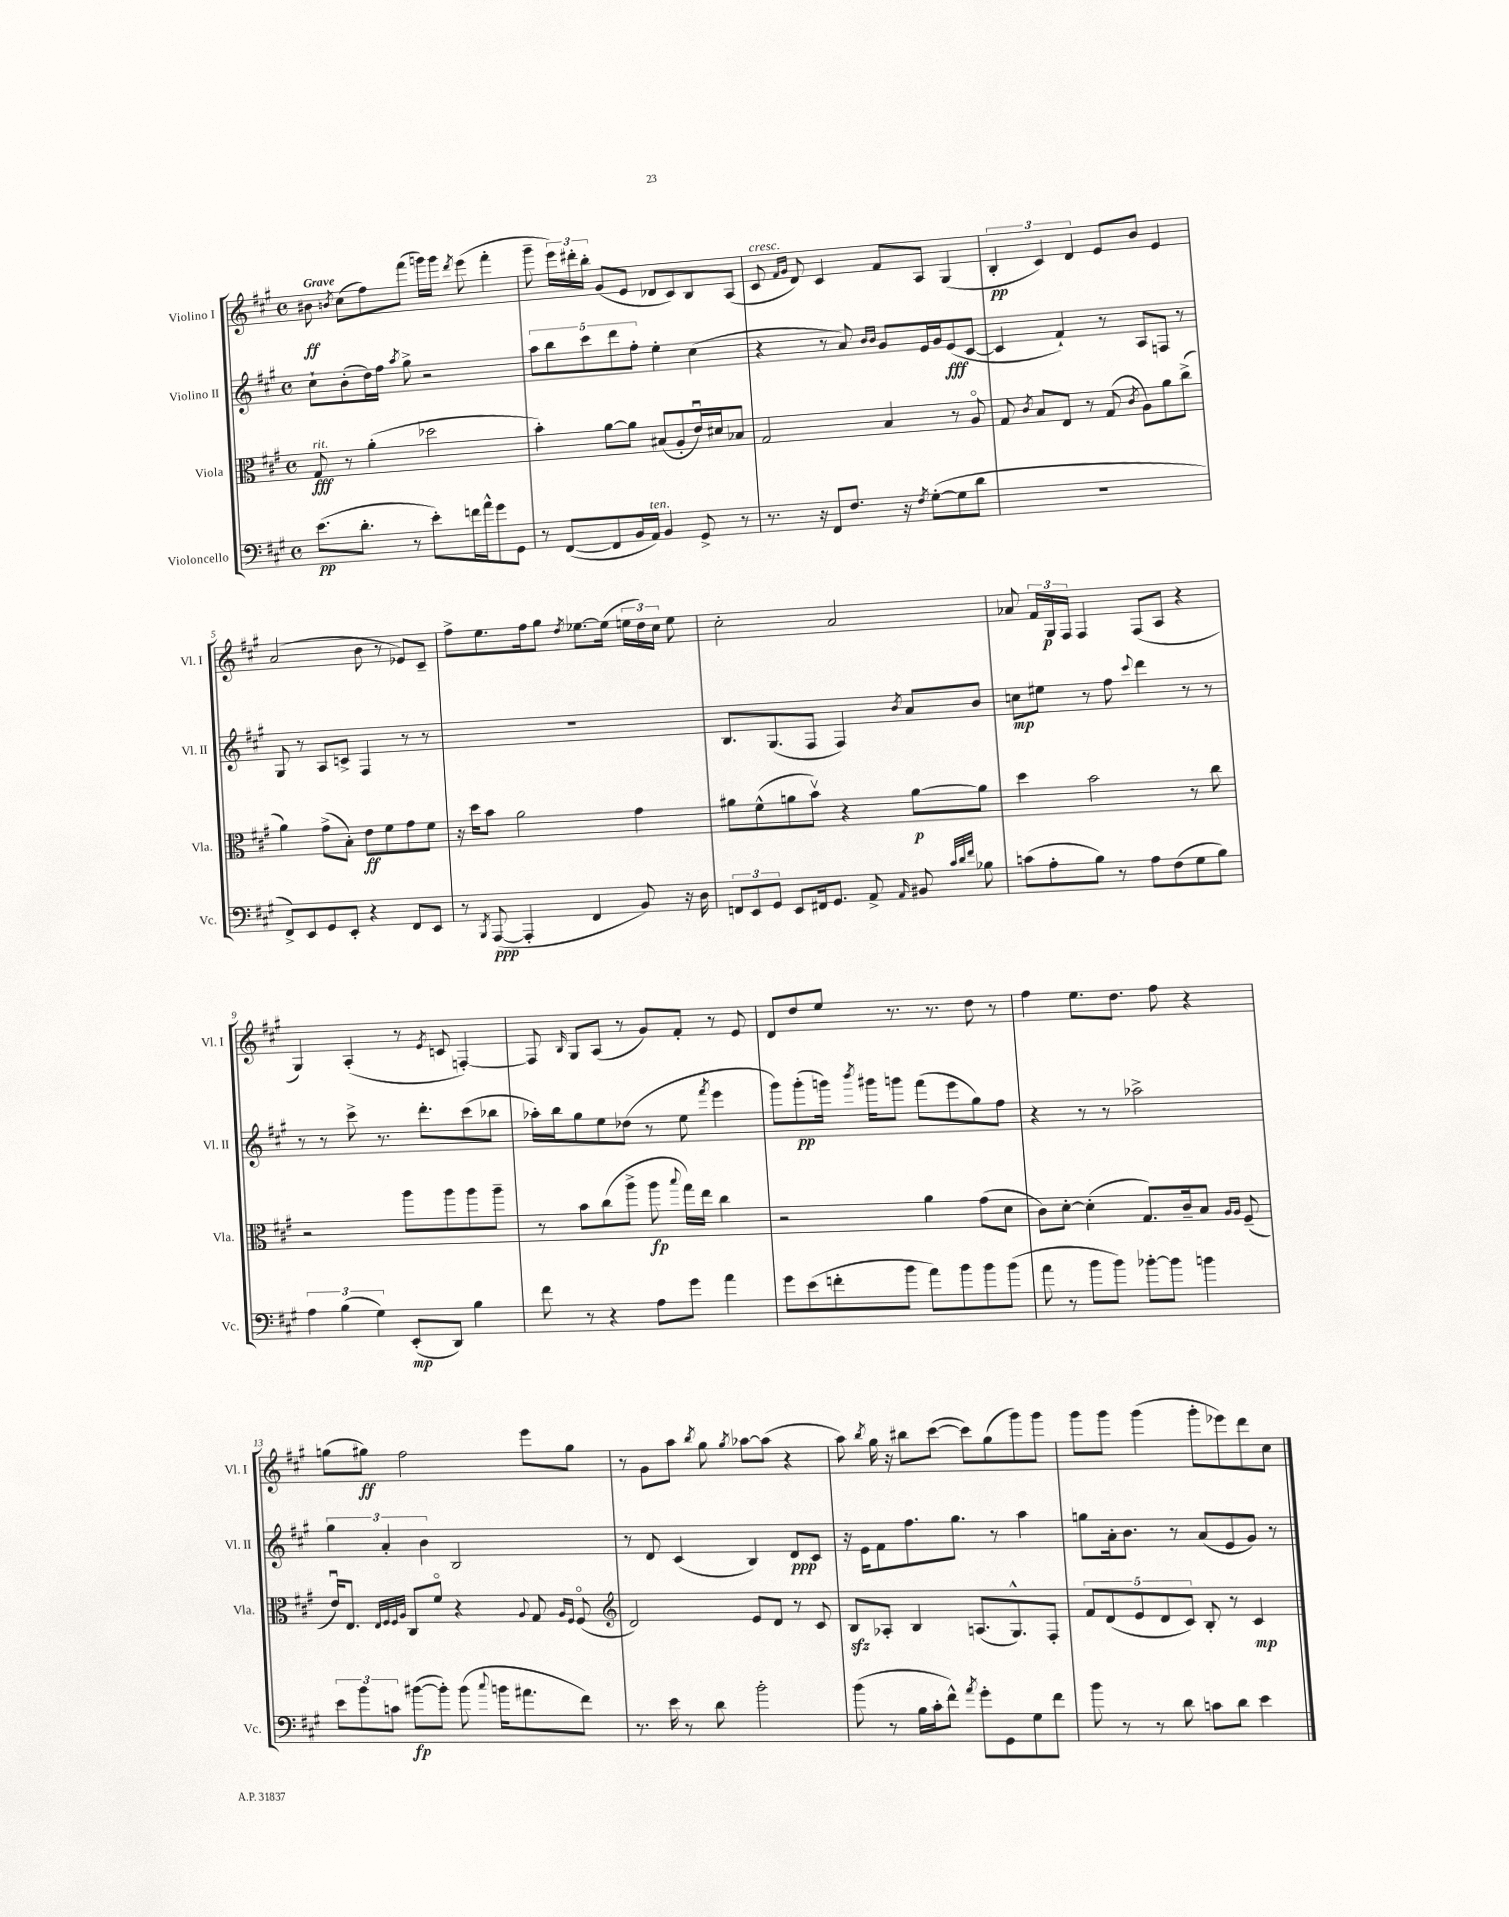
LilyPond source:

<<
\new StaffGroup <<
\new Staff = "s0" \with { instrumentName = "Violino I" shortInstrumentName = "Vl. I" } {
    \clef treble \key a \major \defaultTimeSignature \time 4/4 \tempo "Grave"
    \autoBeamOff bis'8\ff \acciaccatura { b'8 } cis''8[( fis''8) fis'''8]( g'''16[) g'''16] \acciaccatura { d'''8 } e'''8( fis'''4-. |
    gis'''8-- \tuplet 3/2 { e'''16[) dis'''16-. b''16]-. } gis'8[( e'8] des'8[ cis'8) b8 a8]( |
    cis'8^\markup { \italic "cresc." } \grace { fis'16[ gis'16] } d'8) cis'4 fis'8[ a8] gis4( |
    \tuplet 3/2 { b4-.\pp cis'4) d'4 } e'8[ b'8] e'4 |
    a'2( b'8 r8 ees'8[) cis'8]-- |
    fis''8[-> e''8. fis''16 gis''8] \acciaccatura { d''8 } ees''8.[~ ees''16]( \tuplet 3/2 { e''16[ d''16) cis''16] } e''8 |
    cis''2-. a'2 |
    aes'8 \tuplet 3/2 { fis'16[ gis16\p fis16] } fis4 fis8[( a8] r4 |
    gis4) a4-.( r8 \acciaccatura { e'8 } c'8 f4~-.) |
    f8 \grace { b16 } gis8[ a8]( r8 gis'8[) fis'8]-. r8 e'8 |
    d'8[ d''8 e''8] r8. r8. d''8 r8 |
    fis''4 e''8.[ d''8.] fis''8 r4 |
    g''8[( gis''8]\ff) fis''2 e'''8[ gis''8] |
    r8 gis'8[ a''8] \acciaccatura { b''8 } gis''8 \acciaccatura { gis''8 } aes''8[~ aes''8]( r4 |
    a''8) \acciaccatura { b''8 } gis''16 r16 bis''8[ cis'''8]~( cis'''8[) gis''8( gis'''8) gis'''8] |
    gis'''8[ gis'''8] gis'''4( gis'''8[-. ees'''8) d'''8 cis''8] \bar "|." |
}
\new Staff = "s1" \with { instrumentName = "Violino II" shortInstrumentName = "Vl. II" } {
    \clef treble \key a \major \defaultTimeSignature \time 4/4
    \autoBeamOff cis''8[-! b'8-.( d''16) fis''16] \acciaccatura { a''8 } gis''8-> r2 |
    \tuplet 5/4 { a''8[ b''8 cis'''8 d'''8 fis''8]-. } e''4-. cis''4( |
    r4 r8 a'8) \grace { b'16[ b'16] } gis'8[ e'16 gis'16 e'8\fff( cis'8]~ |
    cis'4 fis'4-!) r8 a8[ f8] r8 |
    gis8 r8 a8[ c'8]-> fis4 r8 r8 |
    R1 |
    b8.[ gis8.( fis8] fis4) \acciaccatura { b'8 } a'8[ b'8] |
    c''8[\mp eis''8] r8 fis''8 \appoggiatura { cis'''8 } d'''4 r8 r8 |
    r8 r8 cis'''8-> r8. d'''8.[-. cis'''8( bes''8] |
    aes''16[-.) b''16 gis''8 e''8 des''8]( r8 e''8 \acciaccatura { fis'''8 } e'''4 |
    gis'''8[) gis'''8-.\pp( g'''16]) \acciaccatura { b'''8 } gis'''16[ g'''8] fis'''8[( e'''8 gis''8) fis''8] |
    r4 r8 r8 aes''2-> |
    \tuplet 3/2 { gis''4 a'4-. b'4 } b2 |
    r8 d'8 cis'4( b4) d'8[\ppp cis'8] |
    r16 e'16[ fis'8 fis''8. gis''8.] r8 a''4 |
    g''8[ a'16-. b'8.] r8 a'8[( e'8 gis'8]) r8 \bar "|." |
}
\new Staff = "s2" \with { instrumentName = "Viola" shortInstrumentName = "Vla." } {
    \clef alto \key a \major \defaultTimeSignature \time 4/4
    \autoBeamOff gis8\fff^\markup { \italic "rit." } r8 a'4-.( des''2 |
    b'4-.) a'8[~ a'8] bis8[( a8-. e'16\downbow) dis'16 bes8] |
    gis2 b4 r8 a8\flageolet |
    gis8 \acciaccatura { cis'8 } b8[ e8] r8 gis8( \acciaccatura { cis'8 } a8[) a'8 cis''8]->( |
    a'4) gis'8[->( b8]-.) e'8[\ff fis'8 gis'8 fis'8] |
    r16 d''16[ b'8] a'2 gis'4 |
    ais'8[ fis'8-^( a'8 b'8]\upbow) r4 a'8[~\p a'8] |
    d''4 b'2 r8 cis''8 |
    r2 a''8[ a''8 a''8 a''8]-- |
    r8 b'8[ cis''8( a''8]-> a''8\fp \appoggiatura { b''8 } gis''16[) e''16] cis''4 |
    r2 a'4 gis'8[( d'8] |
    cis'8[) d'8]~-. d'4-.( gis8.[) cis'16-- b8] \grace { a16[ a16] } fis8--( |
    e'16[\downbow) e8.] \grace { e32[ fis32 fis32 a32] } cis8[ fis'8]\flageolet r4 \appoggiatura { a8 } gis8 \grace { a16[ fis16] } fis8\flageolet( |
    \clef treble d'2) e'8[ d'8] r8 cis'8 |
    b8[\sfz aes8]-. b4 a8.[( gis8.-^) fis8]-. |
    \tuplet 5/4 { fis'8[ d'8( e'8 d'8 cis'8]) } b8-. r8 cis'4\mp \bar "|." |
}
\new Staff = "s3" \with { instrumentName = "Violoncello" shortInstrumentName = "Vc." } {
    \clef bass \key a \major \defaultTimeSignature \time 4/4
    \autoBeamOff e'8.[\pp( d'8.]-. r8 e'8[-.) f'16 a'16-^ gis'8 gis,8] |
    r8 fis,8[~( fis,8 b,16 a,16]^\markup { \italic "ten." }) b,4 gis,8-> r8 |
    r8. r16 fis,8[ fis8.] r16 \acciaccatura { fis8 } gis8[~-.( gis8 d'8] |
    R1 |
    fis,8[->) e,8 gis,8 e,8]-. r4 fis,8[ e,8] |
    r8 \acciaccatura { b,,8 } a,,8~\ppp( a,,4-. fis,4 b,8) r16 d16 |
    \tuplet 3/2 { f,8[ e,8 gis,8] } e,8[ fis,16 gis,8.] a,8-> \grace { a,16 } bis,8 \grace { cis'32[ d'32 fis'32] } bes8 |
    c'8[( a8-. b8]) r8 a8[ fis8( gis8 b8]) |
    \tuplet 3/2 { a4 b4( gis4) } e,8[-.\mp( d,8]) b4 |
    fis'8 r8 r4 a8[ gis'8] a'4 |
    gis'8[ e'8( f'8-. b'8] a'8[) b'8 b'8 b'8]( |
    a'8 r8 b'8[ b'8]) bes'8[~-. bes'8] b'4 |
    \tuplet 3/2 { e'8[ b'8 c'8] } bis'8[~\fp( bis'8]-.) bis'8( \appoggiatura { cis''8 } b'16[ ais'8. fis'8]) |
    r8. e'16 r8 d'8 b'2-. |
    b'8( r8 b16[ cis'16-. fis'8]-^) \acciaccatura { a'8 } gis'8[-. gis,8 gis8 fis'8] |
    b'8 r8 r8 d'8 c'8[ d'8] e'4 \bar "|." |
}
>>
>>
